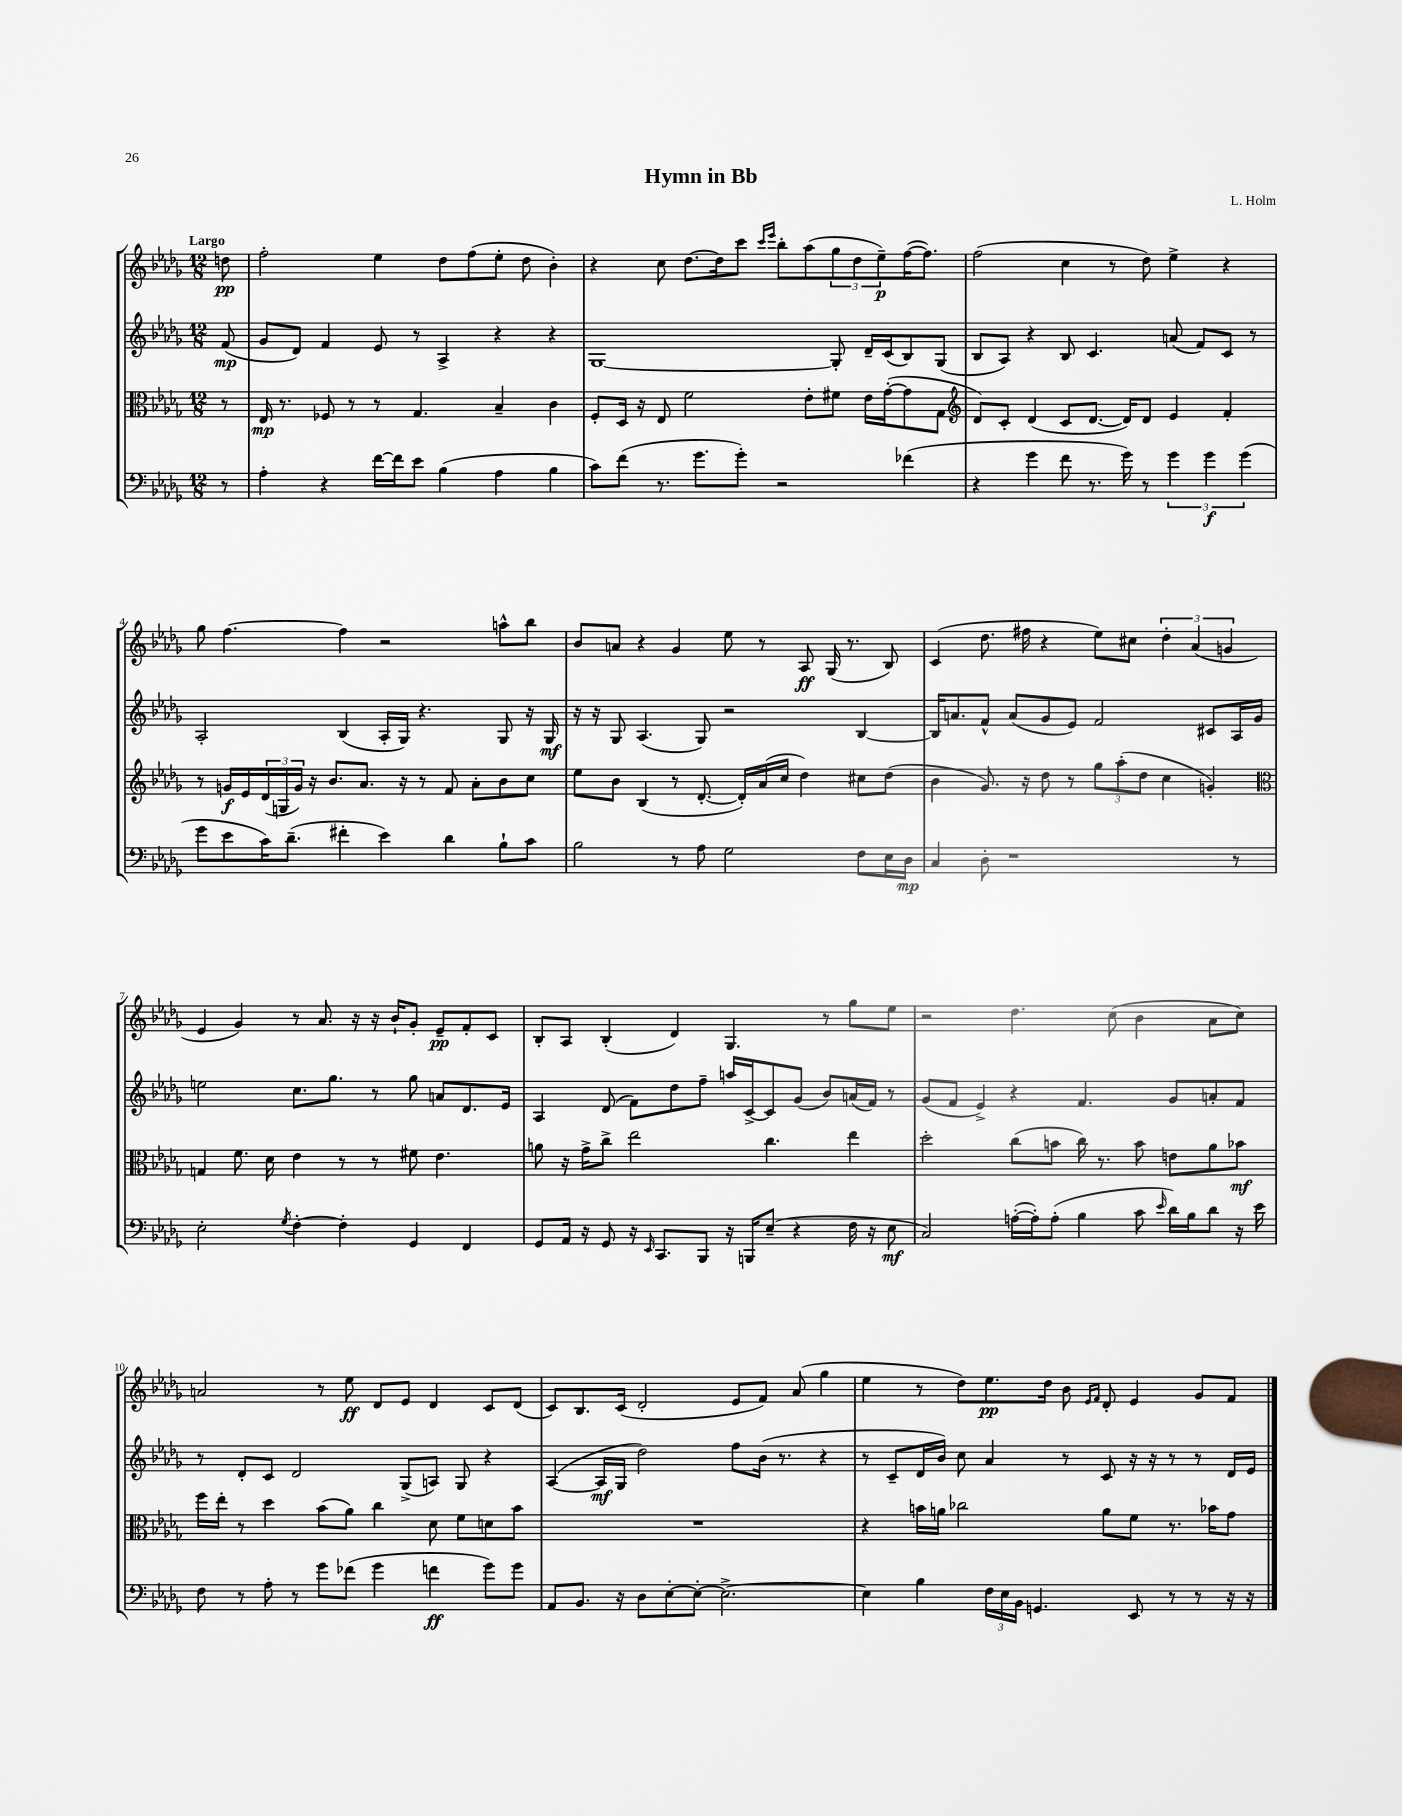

**kern	**kern	**kern	**kern
*staff4	*staff3	*staff2	*staff1
*clefF4	*clefC3	*clefG2	*clefG2
*k[b-e-a-d-g-]	*k[b-e-a-d-g-]	*k[b-e-a-d-g-]	*k[b-e-a-d-g-]
*M12/8	*M12/8	*M12/8	*M12/8
8r	8r	(8f/	8dd\
=	=	=	=
4A-'\	16E-/	8g-/L	2ff'\
.	8.r	.	.
.	.	8d-/J)	.
4r	8F-/	4f/	.
.	8r	.	.
[16f\LL	8r	8e-/	4ee-\
16f\]J	.	.	.
8e-\J	4.G-/	8r	.
(4B-\	.	4A-^/	8dd-\L
.	.	.	(8ff\
4A-\	4B-~/	4r	8ee-'\J
.	.	.	8dd-\
4B-\	4c\	4r	4b-'\)
=	=	=	=
8c\L)	8F'/L	[1G-	4r
(8f\J	16D-/Jk	.	.
.	16r	.	.
8.r	8E-/	.	8cc\
.	2f\	.	[8.dd-\L
8.g-\L	.	.	.
.	.	.	16dd-\]k
8g-'\J)	.	.	8ccc\J
.	.	.	16qqccc/LL
.	.	.	16qqeee-/JJ
2r	.	.	8bb-'\L
.	8e-'\L	.	(8aa-\
.	8f#\J	8G-'/]	12gg-\
.	.	.	12dd-\
.	16e-\LL	16d-~/LL	.
.	.	.	12ee-~\)
.	([16g-'\J	(16c/J	.
(4f-\	8g-\]	8B-/)	([16ff\K
.	.	.	8.ff\]J)
.	8G-\J	(8G-/J	.
=	=	=	=
*	*clefG2	*	*
4r	8d-/L)	8B-/L	(2ff\
.	8c'/J	8A-/J)	.
4g-\	(4d-/	4r	.
8f\	8c/L	8B-/	4cc\
8.r	[8.d-/J	4.c/	.
.	.	.	8r
16g-\)	16d-/]LK)	.	.
8r	8d-/J	.	8dd-\)
6g-\	4e-/	(8a/	4ee-^\
.	.	8f/L)	.
6g-\	.	.	.
.	4f'/	8c/J	4r
(6g-\	.	.	.
.	.	8r	.
=	=	=	=
8g-\L	8r	2A-'/	8gg-\
8e-\	16g/LL	.	[4.ff\
.	16e-/	.	.
16c\K)	(24d-/	.	.
.	24G/	.	.
(8.d-~\J	.	.	.
.	24g/JJ)	.	.
.	16r	.	.
.	8.b-/L	.	.
4f#'\	.	(4B-/	4ff\]
.	8.a-/J	.	.
4e-\)	.	16A-'/LL	2r
.	16r	16G-/JJ)	.
.	8r	4.r	.
4d-\	8f/	.	.
.	8a-'\L	.	.
8B-`\L	8b-\	8G-/	8aa^^\L
8c\J	8cc\J	16r	8bb-\J
.	.	16G-/	.
=	=	=	=
2B-\	8ee-\L	16r	8b-/L
.	.	16r	.
.	8b-\J	8G-/	8a/J
.	(4B-/	(4.A-/	4r
8r	8r	.	4g-/
8A-\	[8.d-'/	8G-/)	.
2G-\	.	2r	8ee-\
.	16d-'/]LL)	.	.
.	(16a-/	.	8r
.	16cc/JJ	.	.
.	4dd-\)	.	8A-/
.	.	.	(16G-/
.	.	.	8.r
8F\L	8cc#\L	[4B-/	.
16E-\L	(8dd-\J	.	8B-/)
16D-\JJ	.	.	.
=	=	=	=
4C/	4b-\	16B-/]LK	(4c/
.	.	8.a/	.
8D-'\	8.g-/)	8f^^/J	8.dd-\
1r	.	(8a/L	.
.	16r	.	16ff#\
.	8dd-\	8g-/	4r
.	8r	8e-/J)	.
.	12gg-\L	2f/	8ee-\L)
.	(12aa-'\	.	.
.	.	.	8cc#\J
.	12dd-\J	.	.
.	4cc\	.	6dd-'\
.	.	.	(6a-/
.	4g'/)	8c#/L	.
.	.	.	6g/
8r	.	16A-/L	.
.	.	16g-/JJ	.
=	=	=	=
*	*clefC3	*	*
2E-'\	4G/	2ee\	4e-/
.	8.f\	.	4g-/)
.	16d-\	.	.
8qG-/	.	.	.
[4F'\	4e-\	8.cc\L	8r
.	.	.	8.a-/
.	.	8.gg-\J	.
4F'\]	8r	.	.
.	.	.	16r
.	8r	8r	16r
.	.	.	16b-`/LK
4GG-/	8f#\	8gg-\	8g-'/J
.	4.e-\	8a/L	8e-~/L
4FF/	.	8.d-/	8f'/
.	.	.	8c/J
.	.	16e-/Jk	.
=	=	=	=
8GG-/L	8a\	4A-/	8B-'/L
16AA-/Jk	16r	.	8A-/J
16r	16g-^\LK	.	.
8GG-/	8cc^\J	(8d-/	(4B-'/
16r	2ee-\	8f\L)	.
16qqEE-/	.	.	.
8.CC/L	.	.	.
.	.	8dd-\	4d-/)
8BBB-/J	.	8ff~\J	.
16r	.	16aa/LL	4.G-/
16BBB/LK	.	[16c^/J	.
(8E-~/J	4.cc\	8c/]	.
4r	.	(8g-/J	.
.	.	8b-/L)	8r
16F\	4ee-\	(16a/L	8gg-\L
16r	.	16f/JJ)	.
8E-\	.	8r	8ee-\J
=	=	=	=
2C/)	2dd-'\	(8g-/L	2r
.	.	8f/J	.
.	.	4e-^/)	.
([16A'\LL	(8cc\L	4r	4.dd-\
16A'\]J)	.	.	.
(8A'\J	8b\J	.	.
4B-\	16cc\)	4.f/	.
.	8.r	.	.
.	.	.	(8cc\
8c\	8b\	.	4b-\
16qqe-/	.	.	.
16d-\LL)	8e\L	8g-/L	.
16B-\J	.	.	.
8d-\J	8a-\	8a'/	8a-\L
16r	8b-\J	8f/J	8cc\J)
16e-\	.	.	.
=	=	=	=
8F\	16ff\LL	8r	2a/
.	16ee-'\JJ	.	.
8r	8r	8d-'/L	.
8A-'\	4dd-\	8c/J	.
8r	.	2d-/	.
8g-\L	(8b-\L	.	8r
(8f-\J	8a-\J)	.	8ee-\
4g-\	4cc\	.	8d-/L
.	.	(8G-^/L	8e-/J
4f\	8d-\	8A/J)	4d-/
.	8f\L	8G-/	.
8g-\L)	8d\	4r	8c/L
8g-\J	8b-\J	.	(8d-/J
=	=	=	=
8AA-/L	1.r	([4A-/	8c/L)
8.BB-/J	.	.	8.B-/
.	.	16A-/]LL	.
16r	.	16G-/JJ	(16c/Jk
8D-\L	.	2dd-\)	2d-'/
[8E-'\	.	.	.
8E-'\_J	.	.	.
2.E-^\_	.	.	.
.	.	8ff\L	8e-/L
.	.	(16b-\Jk	8f/J)
.	.	8.r	.
.	.	.	(8a-/
.	.	4r	4gg-\
=	=	=	=
4E-\]	4r	8r	4ee-\
.	.	8c~/L	.
4B-\	16b\LL	16d-/L	8r
.	16a\JJ	16b-/JJ)	.
.	2cc-\	8cc\	8dd-\L)
24F\LL	.	4a-/	8.ee-\
24E-\	.	.	.
24BB-\JJ	.	.	.
4.GG/	.	.	.
.	.	.	16dd-\Jk
.	.	8r	8b-\
.	.	.	16qqe-/LL
.	.	.	16qqf/JJ
.	8a\L	8c/	8d-'/
8EE-/	8f\J	16r	4e-/
.	.	16r	.
8r	8.r	8r	.
8r	.	8r	8g-/L
.	16b-\LK	.	.
16r	8g-\J	16d-/LL	8f/J
16r	.	16e-/JJ	.
==	==	==	==
*-	*-	*-	*-
